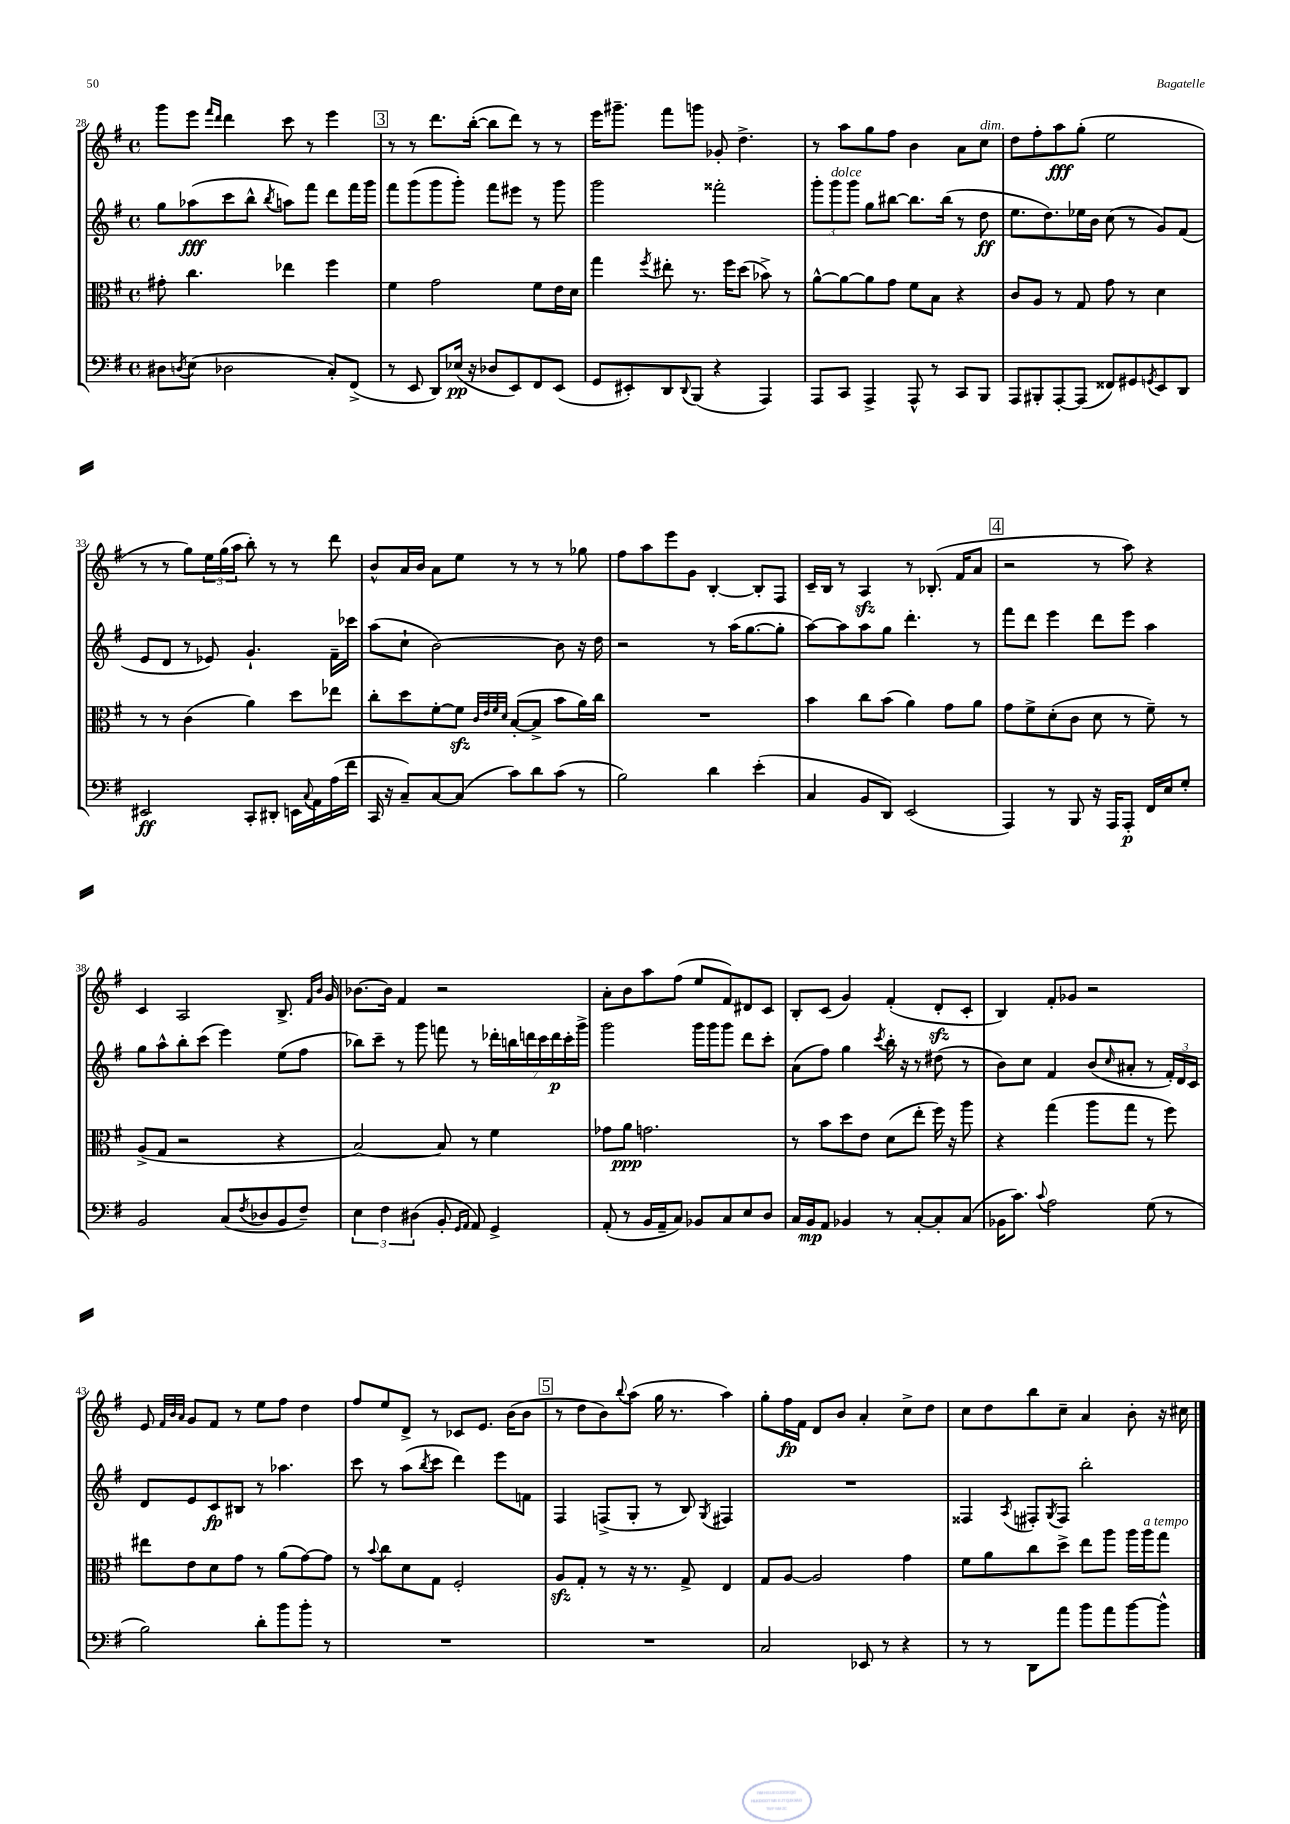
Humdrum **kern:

**kern	**dynam	**kern	**dynam	**kern	**dynam	**kern	**dynam
*part4	*part4	*part3	*part3	*part2	*part2	*part1	*part1
*staff4	*staff4	*staff3	*staff3	*staff2	*staff2	*staff1	*staff1
*clefF4	*	*clefC3	*	*clefG2	*	*clefG2	*
*k[f#]	*	*k[f#]	*	*k[f#]	*	*k[f#]	*
*M4/4	*	*M4/4	*	*M4/4	*	*M4/4	*
*met(c)	*	*met(c)	*	*met(c)	*	*met(c)	*
=28	=28	=28	=28	=28	=28	=28	=28
8D#X\L	.	8g#X'\	.	8gg\L	.	8ggg\L	.
8qDn/	.	.	.	.	.	.	.
(8E\J	.	4.cc\	.	(8aa-X\	fff	8eee\J	.
.	.	.	.	.	.	16qqfff#/LL	.
.	.	.	.	.	.	16qqddd/JJ	.
2D-X\	.	.	.	8ccc\	.	4ddd\	.
.	.	.	.	8bb^^\J	.	.	.
.	.	.	.	8qbb/	.	.	.
.	.	4ee-X\	.	8aan\L)	.	8ccc\	.
.	.	.	.	8fff#\J	.	8r	.
8C'/L)	.	4ff#\	.	8ddd\L	.	4eee\	.
(8FF#^/J	.	.	.	16fff#\L	.	.	.
.	.	.	.	16ggg\JJ	.	.	.
!!LO:REH:place=s1:t=3
=29	=29	=29	=29	=29	=29	=29	=29
8r	.	4f#\	.	8fff#\L	.	8r	.
8EE/	.	.	.	(8ggg\	.	8r	.
8DD/L)	.	2g\	.	8ggg\	.	8.ddd\L	.
(16E-X/Jk	pp	.	.	8ggg'\J)	.	.	.
16r	.	.	.	.	.	([16bb'\Jk	.
8D-X/L	.	.	.	8fff#\L	.	8bb\L]	.
8EE/)	.	.	.	8eee#X\J	.	8ddd\J)	.
8FF#/	.	8f#\L	.	8r	.	8r	.
(8EE/J	.	16e\L	.	8ggg\	.	8r	.
.	.	16d\JJ	.	.	.	.	.
=30	=30	=30	=30	=30	=30	=30	=30
8GG/L	.	4gg\	.	2ggg\	.	16eee\KL	.
.	.	.	.	.	.	8.ggg#X~\J	.
8EE#X'/)	.	.	.	.	.	.	.
.	.	8qff#/	.	.	.	.	.
8DD/	.	8ee#X'\	.	.	.	8fff#\L	.
8qqDD/	.	.	.	.	.	.	.
(8BBB/J	.	8.r	.	.	.	8gggn\J	.
4r	.	.	.	2fff##X'\	.	8g-X'/	.
.	.	16ff#\KL	.	.	.	.	.
.	.	(8dd\J	.	.	.	4.dd^\	.
4AAA/)	.	8b-X^\)	.	.	.	.	.
.	.	8r	.	.	.	.	.
=31	=31	=31	=31	=31	=31	=31	=31
8AAA/L	.	[8a^^\L	.	12ggg'\L	.	8r	.
!	!	!	!	!LO:TX:a:i:t=dolce	!	!	!
.	.	.	.	12ggg\	.	.	.
8CC/J	.	8a\_	.	.	.	8aa\L	.
.	.	.	.	12ggg\J	.	.	.
4AAA^/	.	8a\]	.	8gg\L	.	8gg\	.
.	.	8g\J	.	[8bb#X\J	.	8ff#\J	.
8AAA^^/	.	8f#\L	.	8.bb#\L]	.	4b\	.
8r	.	8B\J	.	.	.	.	.
.	.	.	.	(16bb#\Jk	.	.	.
8CC/L	.	4r	.	8r	.	8a\L	.
!	!	!	!	!	!	!LO:TX:a:i:t=dim.	!
8BBB/J	.	.	.	8dd\	ff	8cc\J	.
=32	=32	=32	=32	=32	=32	=32	=32
8AAA/L	.	8c/L	.	8.ee\L	.	8dd\L	.
8BBB#X'/	.	8A/J	.	.	.	8ff#'\	.
.	.	.	.	8.dd\)	.	.	.
[8AAA'/	.	8r	.	.	.	8aa\	fff
(8AAA/J]	.	8G/	.	16ee-X\L	.	(8gg'\J	.
.	.	.	.	16b\JJ	.	.	.
8FF##X/L)	.	8g\	.	(8cc\	.	2ee\	.
8GG#X/	.	8r	.	8r	.	.	.
8qGGn/	.	.	.	.	.	.	.
8EE/	.	4d\	.	8g/L)	.	.	.
8DD/J	.	.	.	(8f#/J	.	.	.
!!LO:LB:g=z
=33	=33	=33	=33	=33	=33	=33	=33
2EE#X/	ff	8r	.	8e/L	.	8r	.
.	.	8r	.	8d/J	.	8r	.
.	.	(4c\	.	8r	.	8gg\L)	.
.	.	.	.	8e-X/)	.	24ee\L	.
.	.	.	.	.	.	(24gg\	.
.	.	.	.	.	.	24aa\JJ	.
8CC'/L	.	4a\)	.	4.g`/	.	8bb'\)	.
8DD#X'/J	.	.	.	.	.	8r	.
16EEn\LL	.	8dd\L	.	.	.	8r	.
8qqC/	.	.	.	.	.	.	.
16AA\	.	.	.	.	.	.	.
(16A\	.	8ee-X\J	.	16f#~\LL	.	8ddd\	.
16f#\JJ	.	.	.	16ccc-X\JJ	.	.	.
=34	=34	=34	=34	=34	=34	=34	=34
16CC/	.	8cc'\L	.	(8aa\L	.	8b^^/L	.
16r	.	.	.	.	.	.	.
8C~/L)	.	8dd\	.	8cc`\J	.	16a/L	.
.	.	.	.	.	.	16b/JJ	.
[8C/	.	[8f#'\	.	[2b\)	.	8a\L	.
(8C/J]	.	8f#zz\J]	.	.	.	8ee\J	.
.	.	32qqc/LLL	.	.	.	.	.
.	.	32qqe/	.	.	.	.	.
.	.	32qqf#/	.	.	.	.	.
.	.	32qqd/JJJ	.	.	.	.	.
8c\L)	.	([8B'/L	.	.	.	8r	.
8d\	.	8B^/J]	.	.	.	8r	.
(8c\J	.	8b\L	.	8b\]	.	8r	.
8r	.	16a\L)	.	16r	.	8gg-X\	.
.	.	16cc\JJ	.	16dd\	.	.	.
=35	=35	=35	=35	=35	=35	=35	=35
2B\)	.	1r	.	2r	.	8ff#\L	.
.	.	.	.	.	.	8aa\	.
.	.	.	.	.	.	8eee\	.
.	.	.	.	.	.	8g\J	.
4d\	.	.	.	8r	.	[4B'/	.
.	.	.	.	(16aa\KL	.	.	.
.	.	.	.	[8.gg\	.	.	.
(4e'\	.	.	.	.	.	8B'/L]	.
.	.	.	.	8gg'\J]	.	8F#/J	.
=36	=36	=36	=36	=36	=36	=36	=36
4C/	.	4b\	.	[8aa\L)	.	16c~/LL	.
.	.	.	.	.	.	16B/JJ	.
.	.	.	.	8aa\]	.	8r	.
8BB/L	.	8cc\L	.	8aa\	.	4Azz/	.
8DD/J)	.	(8b\J	.	8gg\J	.	.	.
(2EE/	.	4a\)	.	4.ddd'\	.	8r	.
.	.	.	.	.	.	(8.B-X'/	.
.	.	8g\L	.	.	.	.	.
.	.	.	.	.	.	16f#/KL	.
.	.	8a\J	.	8r	.	8a/J	.
!!LO:REH:place=s1:t=4
=37	=37	=37	=37	=37	=37	=37	=37
4AAA/)	.	8g\L	.	8fff#\L	.	2r	.
.	.	8f#^\	.	8ddd\J	.	.	.
8r	.	(8d'\	.	4eee\	.	.	.
8BBB/	.	8c\J	.	.	.	.	.
16r	.	8d\	.	8ddd\L	.	8r	.
16AAA/KL	.	.	.	.	.	.	.
8AAA'/J	p	8r	.	8eee\J	.	8aa\)	.
16FF#/LL	.	8f#~\)	.	4aa\	.	4r	.
16E/J	.	.	.	.	.	.	.
8G'/J	.	8r	.	.	.	.	.
!!LO:LB:g=z
=38	=38	=38	=38	=38	=38	=38	=38
2BB/	.	(8A^/L	.	8gg\L	.	4c/	.
.	.	8G/J	.	8aa^^\	.	.	.
.	.	2r	.	8bb'\	.	2A/	.
.	.	.	.	(8ccc\J	.	.	.
(8C/L	.	.	.	4eee\)	.	.	.
8qF#/	.	.	.	.	.	.	.
8D-X/	.	.	.	.	.	.	.
8BB/	.	4r	.	(8ee\L	.	8.B^/	.
8F#~/J)	.	.	.	8ff#\J	.	.	.
.	.	.	.	.	.	16qqf#/LL	.
.	.	.	.	.	.	16qqb/JJ	.
.	.	.	.	.	.	16g/	.
=39	=39	=39	=39	=39	=39	=39	=39
6E\	.	[2B/)	.	8bb-X\L)	.	[8.b-X\L	.
.	.	.	.	8ccc~\J	.	.	.
6F#\	.	.	.	.	.	.	.
.	.	.	.	.	.	16b-\Jk]	.
.	.	.	.	8r	.	4f#/	.
(6D#X\	.	.	.	.	.	.	.
.	.	.	.	8ggg\	.	.	.
8BB'/	.	8B/]	.	8fffn\	.	2r	.
16qqGG/LL	.	.	.	.	.	.	.
16qqAA/JJ	.	.	.	.	.	.	.
8AA/)	.	8r	.	8r	.	.	.
4GG^/	.	4f#\	.	28ddd-X'\LL	.	.	.
.	.	.	.	28bbn\	.	.	.
.	.	.	.	28dddn\	.	.	.
.	.	.	.	28ccc\	.	.	.
.	.	.	.	28ddd\	p	.	.
.	.	.	.	28ccc'\	.	.	.
.	.	.	.	28ggg^\JJ	.	.	.
=40	=40	=40	=40	=40	=40	=40	=40
(8AA'/	.	8g-X\L	.	2ggg\	.	8a'\L	.
8r	.	8a\J	ppp	.	.	8b\	.
16BB/LL	.	2.gn\	.	.	.	8aa\	.
16AA~/J	.	.	.	.	.	.	.
8C/J)	.	.	.	.	.	(8ff#\J	.
8BB-X/L	.	.	.	16ggg\LL	.	8ee/L	.
.	.	.	.	16ggg\J	.	.	.
8C/	.	.	.	8ggg\J	.	8f#/)	.
8E/	.	.	.	8ddd\L	.	8d#X/	.
8D/J	.	.	.	8ccc'\J	.	8c/J	.
=41	=41	=41	=41	=41	=41	=41	=41
16C/LL	.	8r	.	(8a\L	.	8B'/L	.
16BB/J	mp	.	.	.	.	.	.
8AA/J	.	8b\L	.	8ff#\J)	.	(8c/J	.
4BB-X/	.	8dd\	.	4gg\	.	4g/)	.
.	.	8e\J	.	.	.	.	.
.	.	.	.	8qccc/	.	.	.
8r	.	(8d\L	.	16bb'\	.	(4f#'/	.
.	.	.	.	16r	.	.	.
[8C'/L	.	8ee'\J	.	8r	.	.	.
8C'/]	.	16ff#\)	.	(8dd#X\	.	8dzz'/L	.
.	.	16r	.	.	.	.	.
(8C/J	.	8aa\	.	8r	.	8c'/J	.
=42	=42	=42	=42	=42	=42	=42	=42
16BB-X\KL	.	4r	.	8b\L)	.	4B/)	.
8.c\J)	.	.	.	.	.	.	.
.	.	.	.	8cc\J	.	.	.
8qqc/	.	.	.	.	.	.	.
2A\	.	(4gg\	.	4f#/	.	8f#'/L	.
.	.	.	.	.	.	8g-X/J	.
.	.	8aa\L	.	(8b/L	.	2r	.
.	.	.	.	16qqcc/	.	.	.
.	.	8gg\J	.	8a#X'/J	.	.	.
(8G\	.	8r	.	8r	.	.	.
8r	.	8ff#\)	.	24f#'/LL)	.	.	.
.	.	.	.	24d/	.	.	.
.	.	.	.	24c/JJ	.	.	.
!!LO:LB:g=z
=43	=43	=43	=43	=43	=43	=43	=43
2B\)	.	8ee#X\L	.	8d/L	.	8e/	.
.	.	.	.	.	.	32qqf#/LLL	.
.	.	.	.	.	.	32qqb/	.
.	.	.	.	.	.	32qqa/JJJ	.
.	.	8e\	.	8e/	.	8g/L	.
.	.	8d\	.	8c/	fp	8f#/J	.
.	.	8g\J	.	8B#X/J	.	8r	.
8d'\L	.	8r	.	8r	.	8ee\L	.
8b\	.	(8a\L	.	4.aa-X\	.	8ff#\J	.
8b'\J	.	[8g\)	.	.	.	4dd\	.
8r	.	8g\J]	.	.	.	.	.
=44	=44	=44	=44	=44	=44	=44	=44
1r	.	8r	.	8ccc\	.	8ff#/L	.
.	.	8qqb/	.	.	.	.	.
.	.	8cc\L	.	8r	.	8ee/	.
.	.	8d\	.	(8aa\L	.	8d^/J	.
.	.	.	.	8qbb/	.	.	.
.	.	8G\J	.	8ccc\J	.	8r	.
.	.	2F#'/	.	4ddd\)	.	8c-X/L	.
.	.	.	.	.	.	8.e/J	.
.	.	.	.	8eee\L	.	.	.
.	.	.	.	.	.	(16b\KL	.
.	.	.	.	8fn\J	.	8b\J	.
!!LO:REH:place=s1:t=5
=45	=45	=45	=45	=45	=45	=45	=45
1r	.	8Azz/L	.	4F#/	.	8r	.
.	.	8G'/J	.	.	.	8dd\L	.
.	.	8r	.	(8Fn^/L	.	8b\)	.
.	.	.	.	.	.	8qqbb/	.
.	.	16r	.	8G'/J	.	(8aa\J	.
.	.	8.r	.	.	.	.	.
.	.	.	.	8r	.	16gg\	.
.	.	.	.	.	.	8.r	.
.	.	8G^/	.	8B/)	.	.	.
.	.	.	.	8qG/	.	.	.
.	.	4E/	.	4F#X/	.	4aa\)	.
=46	=46	=46	=46	=46	=46	=46	=46
2C/	.	8G/L	.	1r	.	8gg'\L	.
.	.	[8A/J	.	.	.	16ff#\L	fp
.	.	.	.	.	.	16f#\JJ	.
.	.	2A/]	.	.	.	8d/L	.
.	.	.	.	.	.	8b/J	.
8EE-X/	.	.	.	.	.	4a'/	.
8r	.	.	.	.	.	.	.
4r	.	4g\	.	.	.	8cc^\L	.
.	.	.	.	.	.	8dd\J	.
=47	=47	=47	=47	=47	=47	=47	=47
8r	.	8f#\L	.	4F##X/	.	8cc\L	.
8r	.	8a\	.	.	.	8dd\	.
.	.	.	.	8qA/	.	.	.
8DD\L	.	8cc\	.	8F#X'/L	.	8bb\	.
.	.	.	.	8qG/	.	.	.
8a\J	.	8dd^\J	.	8F#/J	.	8cc~\J	.
8b\L	.	8ee\L	.	2bb'\	.	4a/	.
8a\	.	8aa\J	.	.	.	.	.
[8b\	.	16aa\LL	.	.	.	8b'\	.
!	!	!LO:TX:a:i:t=a tempo	!	!	!	!	!
.	.	16aa\J	.	.	.	.	.
8b^^\J]	.	8gg\J	.	.	.	16r	.
.	.	.	.	.	.	16cc#X\	.
==	==	==	==	==	==	==	==
*-	*-	*-	*-	*-	*-	*-	*-
